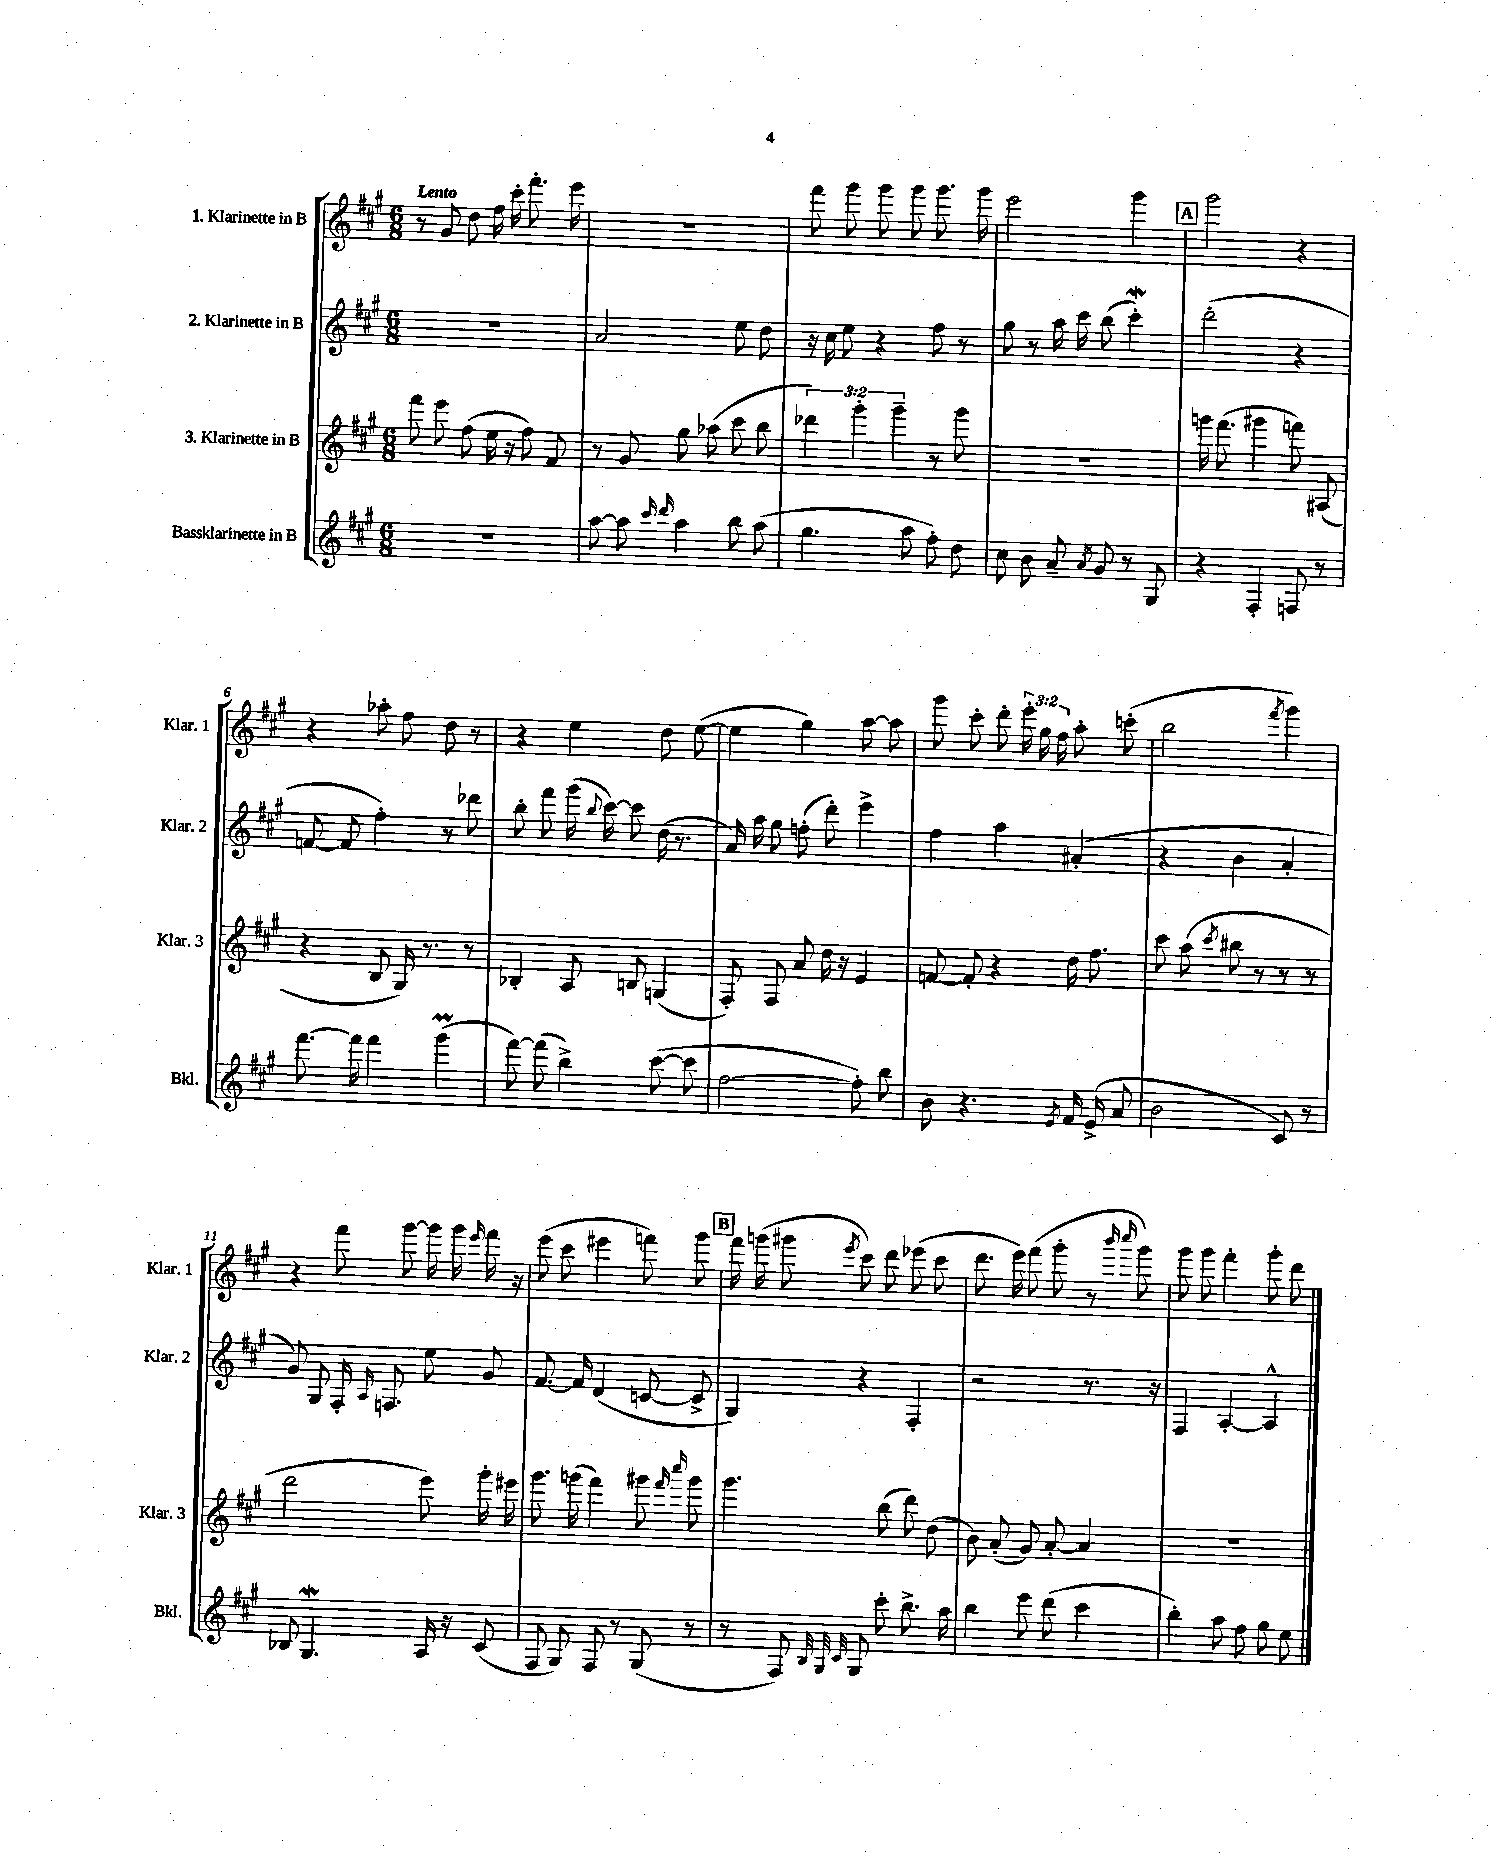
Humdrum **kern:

**kern	**kern	**kern	**kern
*staff4	*staff3	*staff2	*staff1
*clefG2	*clefG2	*clefG2	*clefG2
*k[f#c#g#]	*k[f#c#g#]	*k[f#c#g#]	*k[f#c#g#]
*M6/8	*M6/8	*M6/8	*M6/8
2.r	8fff#	2.r	8r
.	8eee	.	8g#
.	(8ff#	.	8dd
.	16ee	.	16ff#
.	16r	.	16ccc#'
.	8ff#)	.	8.fff#'
.	8f#	.	.
.	.	.	16eee
=	=	=	=
[8aa	8r	2a	2.r
8aa]	8g#	.	.
16qqccc#	.	.	.
16qqddd	.	.	.
4aa	8gg#	.	.
.	(8aa-	.	.
8bb	8ccc#	8ee	.
(8aa	8bb	8dd	.
=	=	=	=
4.gg#	6ddd-)	16r	8fff#
.	.	16cc#	.
.	.	8ee	8ggg#
.	6ggg#'	.	.
.	.	4r	8ggg#
.	6ggg#~	.	.
8aa	.	.	8ggg#
8ff#')	8r	8ff#	8.ggg#
8dd	8ggg#	8r	.
.	.	.	16ggg#
=	=	=	=
8cc#	2.r	8gg#	2eee
8b	.	8r	.
8a~	.	16aa	.
.	.	16ccc#	.
8qa	.	.	.
8g#	.	(8bb	.
8r	.	4ccc#')	4ggg#
8G#	.	.	.
=	=	=	=
4r	16ggg	(2ddd'	2ggg#
.	(8.fff#	.	.
4F#'	4ggg#	.	.
8F	8fff)	4r	4r
8r	(8A#	.	.
=	=	=	=
[8.fff#	4r	[8f	4r
.	.	8f]	.
16fff#]	.	.	.
4fff#	8B	4ff#')	8aa-'
.	16G#)	.	8ff#
.	8.r	.	.
(4ggg#	.	8r	8dd
.	8r	8ddd-	8r
=	=	=	=
[8fff#)	4B-'	8bb'	4r
(8fff#]	.	8fff#	.
4bb^)	8A	(16ggg#	4ee
.	.	8qqbb	.
.	.	[16ccc#)	.
.	8B	8ccc#]	.
([8ccc#	(4G	(16dd	8dd
.	.	8.r	.
8ccc#]	.	.	([8ee
=	=	=	=
[2ff#	8F#')	16a)	4ee]
.	.	16aa	.
.	8F#	8gg#	.
.	8a	(8ff'	4gg#)
.	16dd	8ddd')	.
.	16r	.	.
8ff#'])	4e	4eee^	[8aa
8bb	.	.	8aa]
=	=	=	=
8b	[8f	4ff#	8ggg#
4.r	8f']	.	8ccc#'
.	4r	4aa	8ddd'
.	.	.	24eee'
.	.	.	24gg#
.	.	.	24ff#
8qe	.	.	.
16f#	16dd	(4a#'	8aa'
(16e^	8.ff#	.	.
8a	.	.	(8ccc'
=	=	=	=
2b	8ccc#	4r	2bb
.	(8aa	.	.
.	8qccc#	.	.
.	8bb#	4b	.
.	8r	.	.
.	.	.	8qfff#
8c#)	8r	4a'	4ggg#)
8r	8r	.	.
=	=	=	=
8B-	2ddd	8g#)	4r
4.G#	.	8G#	.
.	.	16F#'	8fff#
.	.	16qqA	.
.	.	8.F	.
.	.	.	[8ggg#
16A	8eee)	8ee	16ggg#]
16r	.	.	16ggg#
.	.	.	16qqeee
(8c#	16ggg#'	8g#	16fff#
.	16eee#	.	16r
=	=	=	=
8F#	8.ggg#	[8.f#	(8eee
8G#)	.	.	8ccc#
.	(16ggg	16f#]	.
8F#	4fff#)	(4d	4eee#
8r	.	.	.
(8G#	8ggg#	[8c	8fff)
.	16qqfff#	.	.
.	16qqcccc#	.	.
8r	8ggg#	8c^]	8ggg#
=	=	=	=
8r	4.ggg#	4G#)	16fff#
.	.	.	(16ggg
8F#)	.	.	8ggg#
32qqB	.	.	.
32qqG#	.	.	.
32qqc#	.	.	8qeee
8G#	.	4r	8ccc#)
8ccc#'	(8bb	.	8ddd
8.bb^	8ddd)	4F#'	(8eee-
.	(8dd	.	8ccc#
16aa	.	.	.
=	=	=	=
4bb	8b)	2r	8.ddd
.	(8a'	.	.
.	.	.	16eee)
8eee	8g#)	.	(8fff#
(8ddd	[8a'	.	8ggg#'
4ccc#	4a]	8.r	8r
.	.	.	16qqbbb
.	.	.	16qqcccc#
.	.	.	8ggg#)
.	.	16r	.
=	=	=	=
4bb')	2.r	4F#	8ggg#
.	.	.	8ggg#
8aa	.	[4A'	4fff#'
8ff#	.	.	.
8gg#	.	4A^^]	8ggg#'
8ee	.	.	8ddd
==	==	==	==
*-	*-	*-	*-
